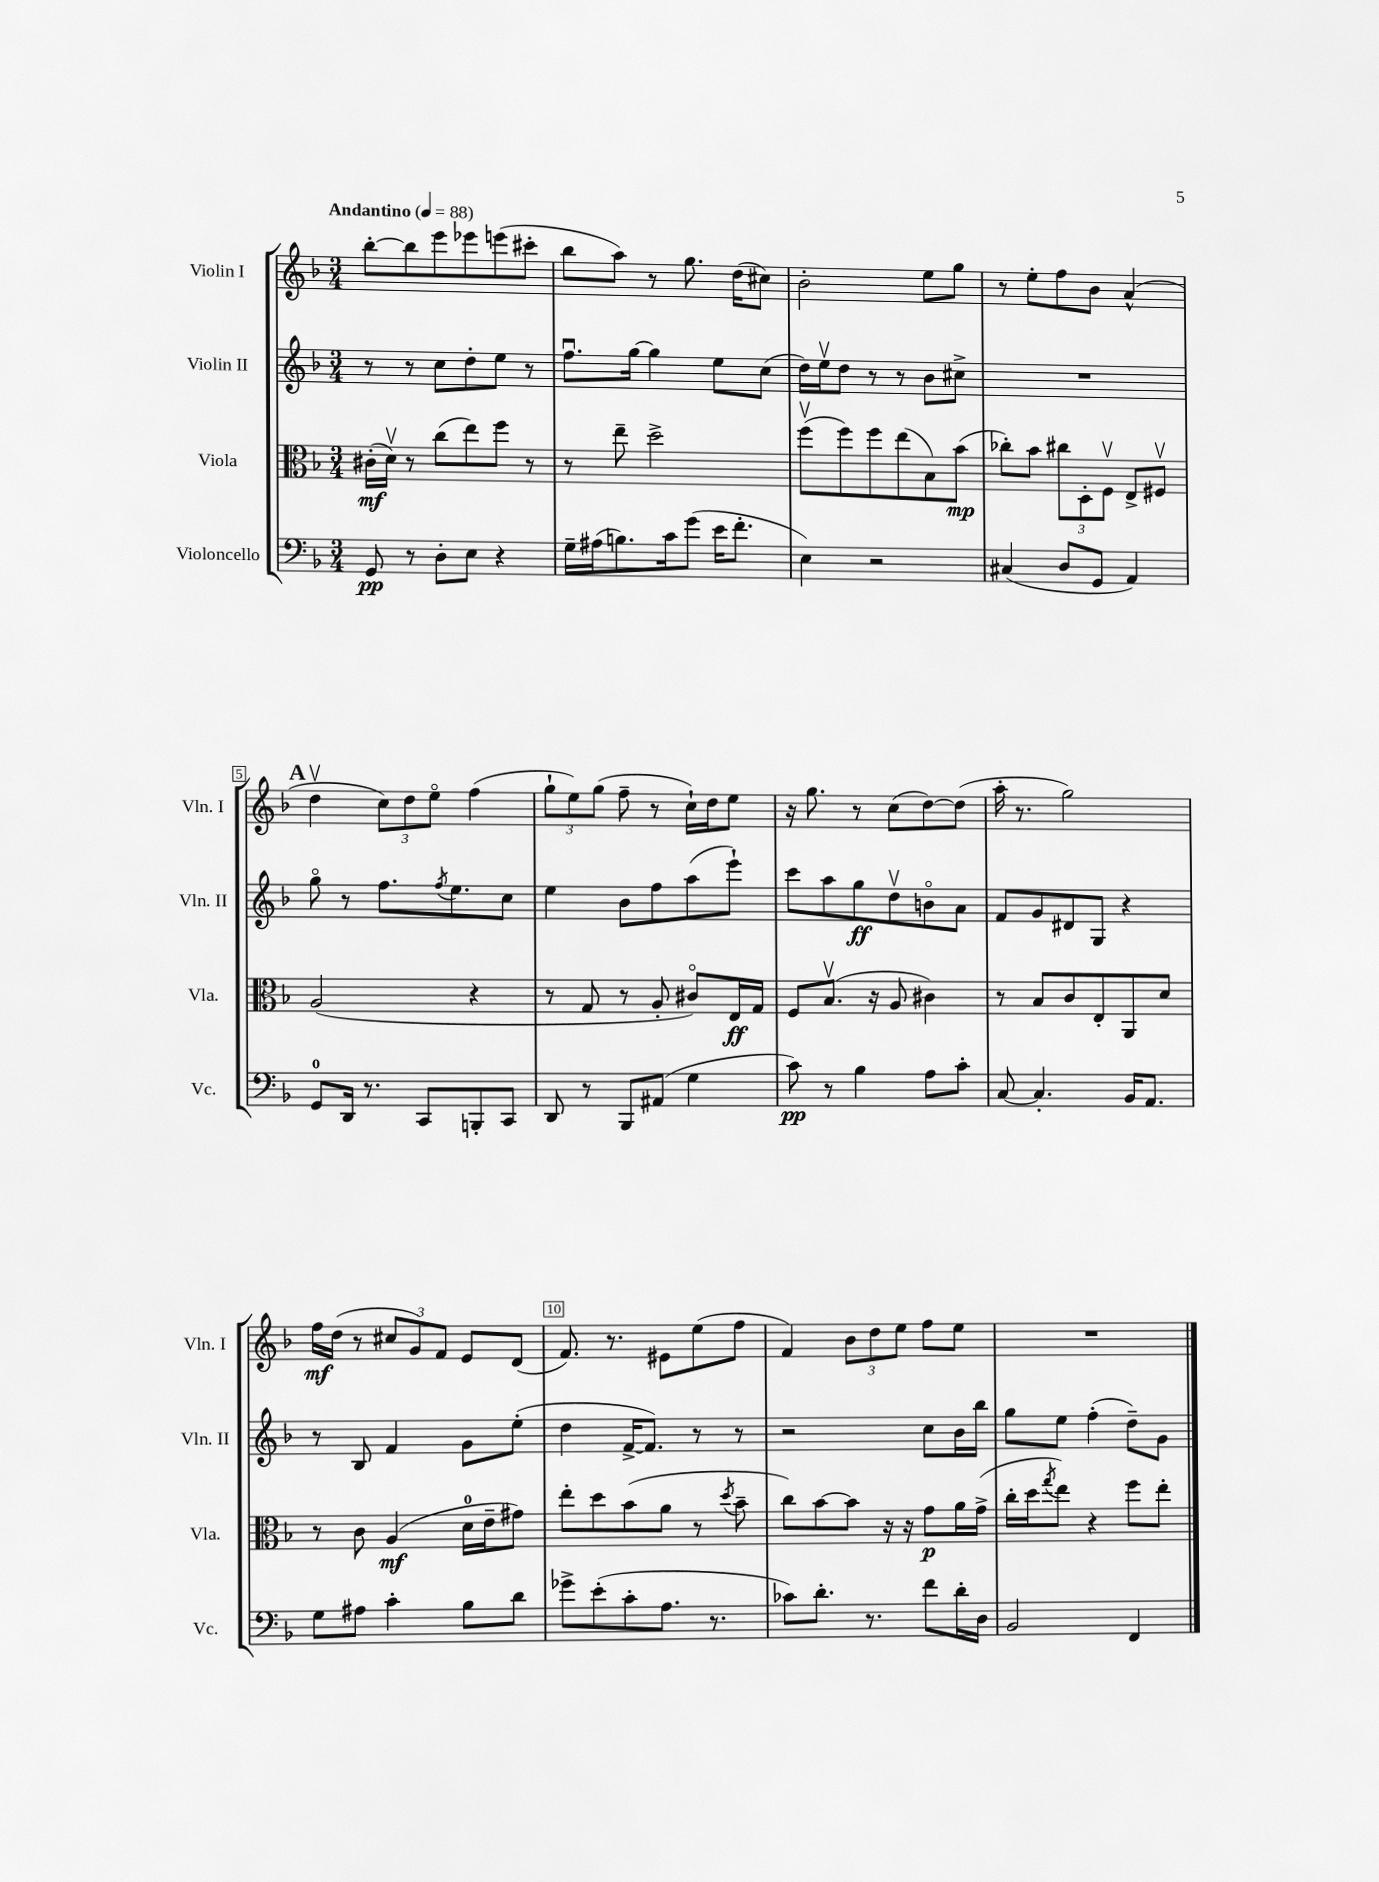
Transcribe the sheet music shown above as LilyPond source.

<<
\new StaffGroup <<
\new Staff = "s0" \with { instrumentName = "Violin I" shortInstrumentName = "Vln. I" } {
    \clef treble \key f \major \numericTimeSignature \time 3/4 \tempo "Andantino" 4 = 88
    bes''8~-. bes''8 e'''8 ees'''8 e'''8( cis'''8-. |
    bes''8 a''8) r8 g''8. d''16( cis''8) |
    bes'2-. e''8 g''8 |
    r8 e''8-. f''8 bes'8 a'4-^( |
    \mark \markup { \bold "A" } d''4\upbow \tuplet 3/2 { c''8) d''8 e''8\flageolet } f''4( |
    \tuplet 3/2 { g''8-! e''8) g''8( } f''8-- r8 c''16-!) d''16 e''8 |
    r16 g''8. r8 c''8( d''8~) d''8( |
    a''16-. r8. g''2) |
    f''16\mf d''16( r8 \tuplet 3/2 { cis''8 g'8) f'8 } e'8 d'8( |
    f'8.) r8. eis'8 e''8( f''8 |
    f'4) \tuplet 3/2 { bes'8 d''8 e''8 } f''8 e''8 |
    R2. \bar "|." |
}
\new Staff = "s1" \with { instrumentName = "Violin II" shortInstrumentName = "Vln. II" } {
    \clef treble \key f \major \numericTimeSignature \time 3/4
    r8 r8 c''8 d''8-. e''8 r8 |
    f''8.\downbow g''16~ g''4 e''8 c''8( |
    d''16) e''16\upbow d''8 r8 r8 bes'8 cis''8-> |
    R2. |
    \mark \markup { \bold "A" } g''8\flageolet r8 f''8. \acciaccatura { f''8 } e''8. c''8 |
    e''4 bes'8 f''8 a''8( e'''8-!) |
    c'''8 a''8 g''8\ff d''8\upbow b'8\flageolet a'8 |
    f'8 g'8 dis'8 g8 r4 |
    r8 bes8 f'4 g'8 e''8-.( |
    d''4 f'16~-> f'8.) r8 r8 |
    r2 c''8 bes'16 bes''16 |
    g''8 e''8 f''4-.( d''8--) g'8 \bar "|." |
}
\new Staff = "s2" \with { instrumentName = "Viola" shortInstrumentName = "Vla." } {
    \clef alto \key f \major \numericTimeSignature \time 3/4
    cis'16-.\mf( d'16\upbow) r8 c''8( e''8) f''8 r8 |
    r8 e''8-- d''2-> |
    f''8\upbow( f''8) f''8 e''8( bes8) bes'8\mp( |
    ces''8-.) bes'8 \tuplet 3/2 { cis''8 d8-. f8\upbow } e8-> fis8\upbow |
    \mark \markup { \bold "A" } a2( r4 |
    r8 g8 r8 a8-. cis'8\flageolet) e16\ff g16 |
    f8 bes8.\upbow( r16 a8 cis'4) |
    r8 bes8 c'8 e8-. a,8 d'8 |
    r8 c'8 a4\mf( d'16-0 e'16-- gis'8) |
    e''8-. d''8 bes'8( a'8 r8 \acciaccatura { d''8 } bes'8-- |
    c''8) bes'8~ bes'8 r16 r16 g'8\p a'16 g'16->( |
    c''16-. d''16 \acciaccatura { g''8 } e''8) r4 f''8 e''8-. \bar "|." |
}
\new Staff = "s3" \with { instrumentName = "Violoncello" shortInstrumentName = "Vc." } {
    \clef bass \key f \major \numericTimeSignature \time 3/4
    g,8\pp r8 d8-. e8 r4 |
    g16-- ais16( b8.) c'16 g'8( e'16 f'8.-. |
    e4) r2 |
    cis4( d8 g,8 a,4) |
    \mark \markup { \bold "A" } g,8-0 d,16 r8. c,8 b,,8-. c,8 |
    d,8 r8 bes,,8 ais,8( g4 |
    c'8\pp) r8 bes4 a8 c'8-. |
    c8~ c4.-. bes,16 a,8. |
    g8 ais8 c'4-. bes8 d'8 |
    ges'8-> e'8-.( c'8-. a8. r8. |
    ces'8) d'8.-. r8. f'8 d'16-. d16 |
    bes,2 f,4 \bar "|." |
}
>>
>>
\layout { \context { \Score \override BarNumber.break-visibility = ##(#f #t #t) barNumberVisibility = #(every-nth-bar-number-visible 5) \override BarNumber.stencil = #(make-stencil-boxer 0.1 0.3 ly:text-interface::print) } }
